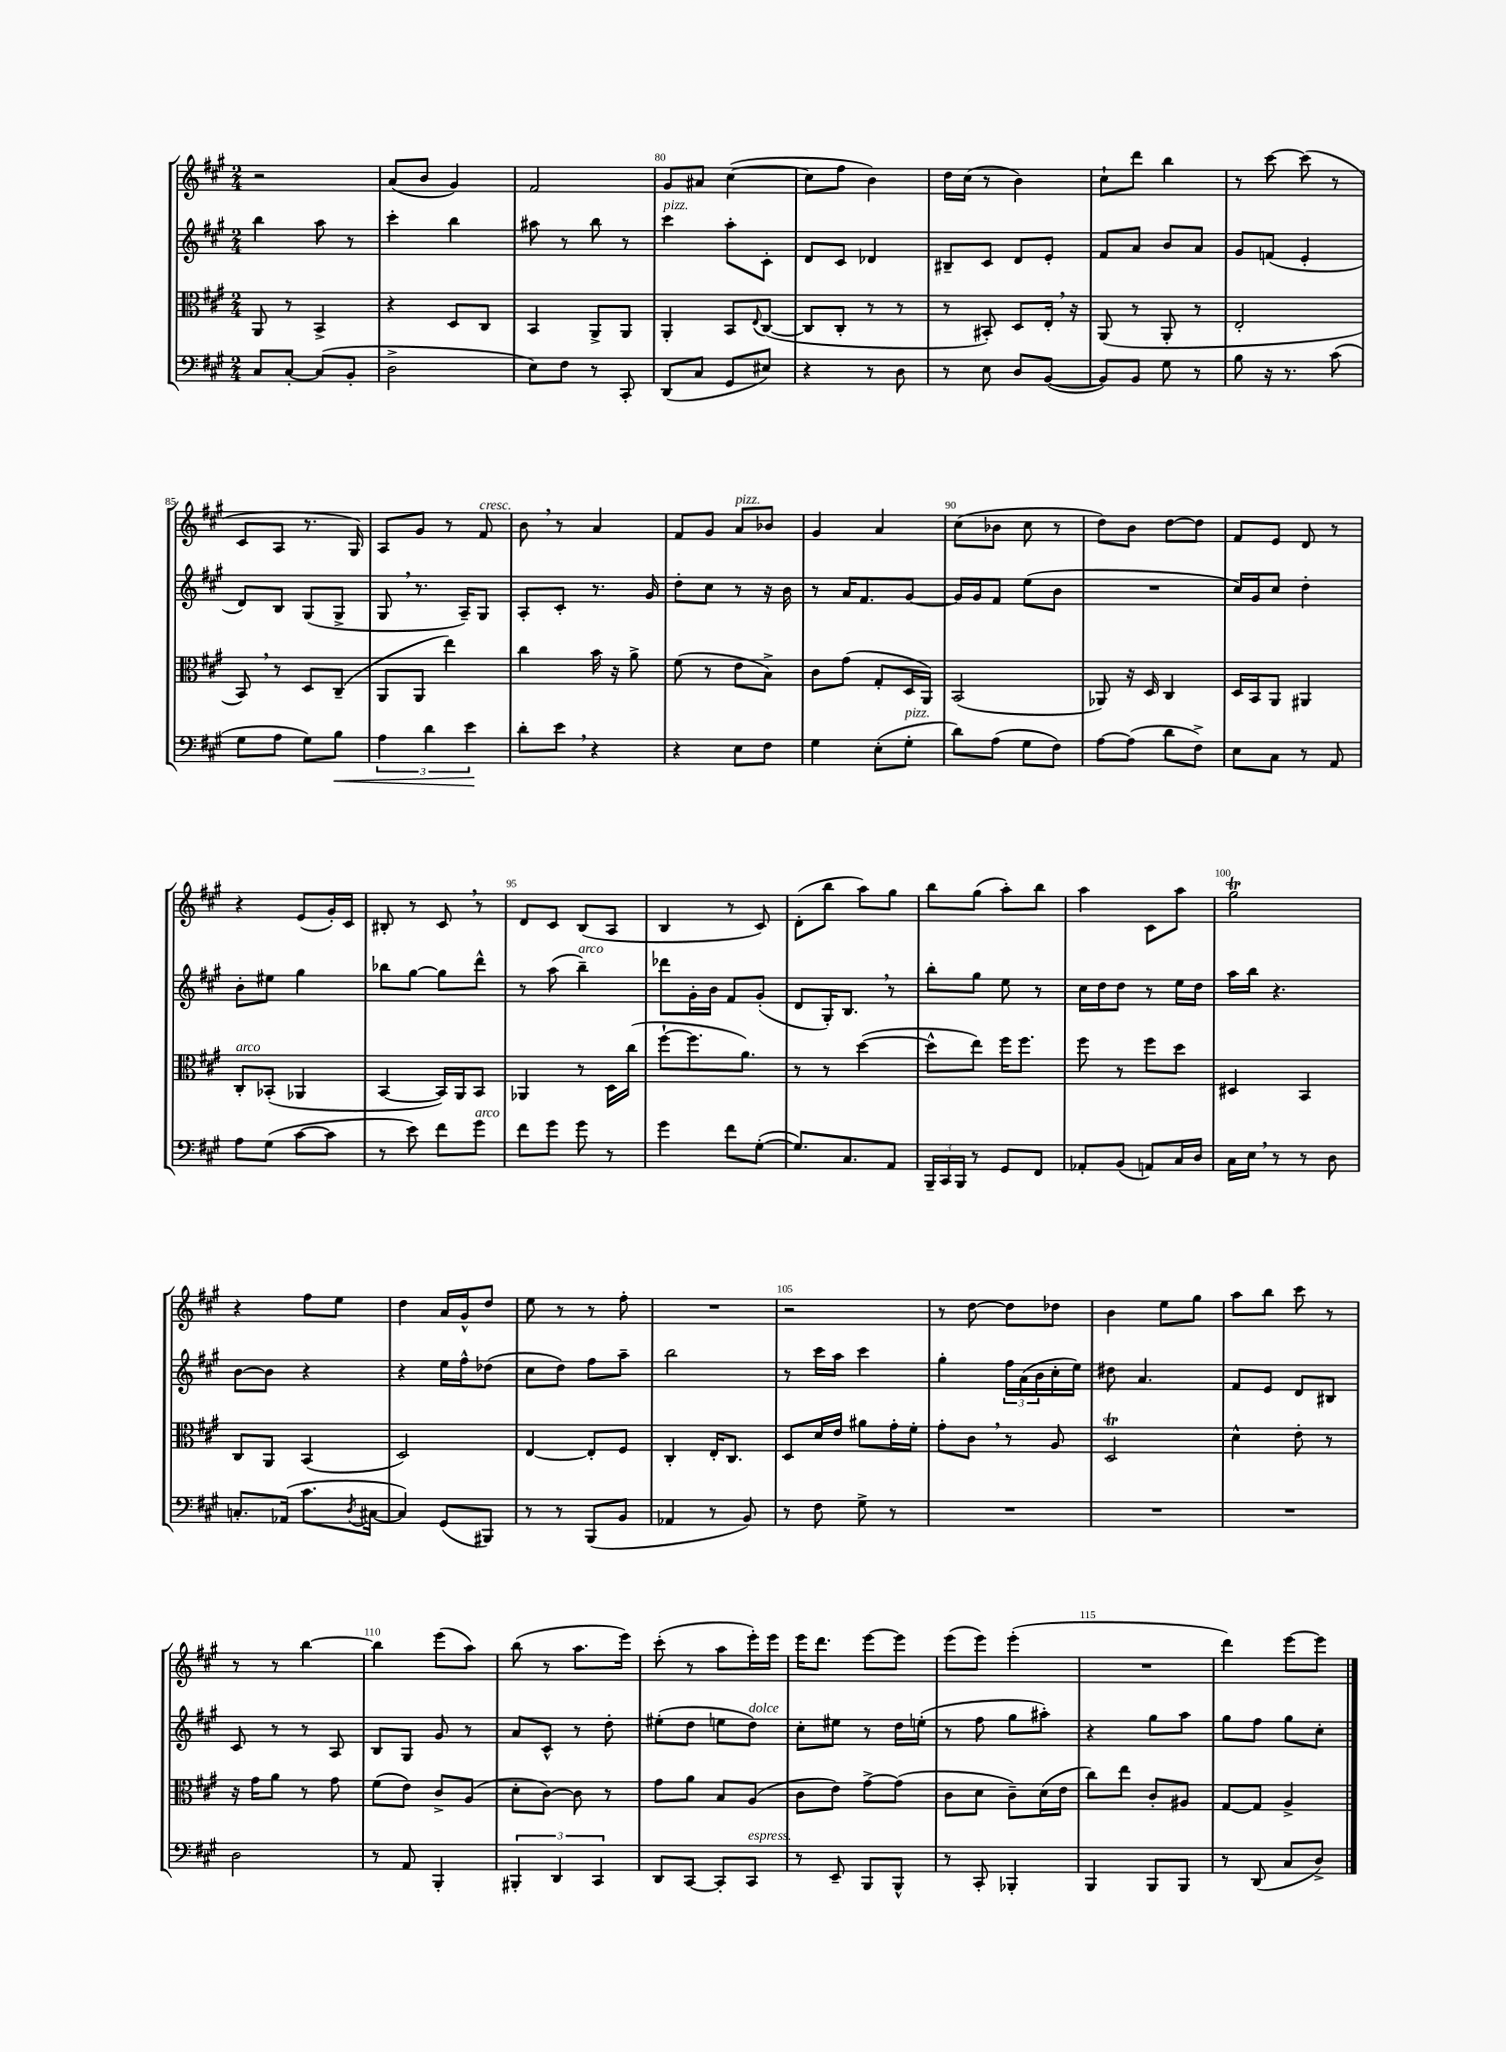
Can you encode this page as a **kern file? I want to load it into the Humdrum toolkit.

**kern	**kern	**kern	**kern
*staff4	*staff3	*staff2	*staff1
*clefF4	*clefC3	*clefG2	*clefG2
*k[f#c#g#]	*k[f#c#g#]	*k[f#c#g#]	*k[f#c#g#]
*M2/4	*M2/4	*M2/4	*M2/4
8C#	8AA	4bb	2r
[8C#'	8r	.	.
(8C#]	4BB^	8aa	.
8BB'	.	8r	.
=	=	=	=
2D^	4r	4ccc#'	(8a
.	.	.	8b
.	8D	4bb	4g#)
.	8C#	.	.
=	=	=	=
8E)	4BB	8aa#	2f#
8F#	.	8r	.
8r	8AA^	8bb	.
8CC#'	8AA	8r	.
=	=	=	=
(8DD	4AA'	4ccc#	8g#
8C#	.	.	8a#
8GG#	8BB	8aa'	([4cc#
.	8qqE	.	.
8E#)	([8C#	8c#'	.
=	=	=	=
4r	8C#]	8d	8cc#]
.	8C#'	8c#	8ff#
8r	8r	4d-	4b)
8D	8r	.	.
=	=	=	=
8r	8r	8B#~	16dd
.	.	.	(16cc#
8E	8BB#')	8c#	8r
8D	8D	8d	4b)
([8BB	16E'	8e'	.
.	16r	.	.
=	=	=	=
8BB])	(8AA	8f#	8cc#`
8BB	8r	8a	8ddd
8G#	8AA'	8b	4bb
8r	8r	8a	.
=	=	=	=
8B	2E'	8g#	8r
16r	.	(8f	[8ccc#
8.r	.	.	.
.	.	4e'	(8ccc#]
(8c#	.	.	8r
=	=	=	=
8G#	8BB)	8d)	8c#
8A	8r	8B	8A
8G#)	8D	(8G#	8.r
8B	(8C#~	8G#^	.
.	.	.	16G#)
=	=	=	=
6A	8AA	8G#	8A
.	8AA	8.r	8g#
6d	.	.	.
.	4ee)	.	8r
.	.	16A~)	.
6e	.	.	.
.	.	8G#	8f#
=	=	=	=
8d'	4cc#	8A'	8b
8e	.	8c#'	8r
4r	16b	8.r	4a
.	16r	.	.
.	8a^	.	.
.	.	16g#	.
=	=	=	=
4r	(8f#	8dd'	8f#
.	8r	8cc#	8g#
8E	8e	8r	8a
8F#	8B^)	16r	8b-
.	.	16b	.
=	=	=	=
4G#	8c#	8r	4g#
.	(8g#	16a	.
.	.	8.f#	.
(8E'	8G#'	.	4a
8G#'	16D	[8g#	.
.	16AA)	.	.
=	=	=	=
8d)	(2BB	16g#]	(8cc#
.	.	16g#	.
(8A	.	8f#	8b-
8G#	.	(8ee	8cc#
8F#)	.	8b	8r
=	=	=	=
[8A	8AA-)	2r	8dd)
(8A]	16r	.	8b
.	16D	.	.
8d	4C#	.	[8dd
8F#^)	.	.	8dd]
=	=	=	=
8E	16D	16cc#)	8f#
.	16BB	16g#	.
8C#	8AA	8cc#	8e
8r	4AA#	4dd'	8d
8AA	.	.	8r
=	=	=	=
8A	8C#'	8b'	4r
(8G#	(8BB-'	8ee#	.
[8c#	4AA-	4gg#	(8e
8c#]	.	.	16g#')
.	.	.	16c#
=	=	=	=
8r	[4BB	8bb-	8B#'
8e)	.	[8gg#	8r
8f#	16BB])	8gg#]	8c#
.	16AA	.	.
8g#	8BB	8ddd^^	8r
=	=	=	=
8f#	4AA-	8r	8d
8g#	.	(8aa	8c#
8g#	8r	4bb~)	(8B
8r	16D	.	8A
.	(16cc#	.	.
=	=	=	=
4g#	[8ff#`	8ddd-	4B
.	8.ff#]	16g#'	.
.	.	16b	.
8f#	.	8f#	8r
.	8.a)	.	.
([8G#'	.	(8g#'	8c#)
=	=	=	=
8.G#])	8r	8d	(8d'
.	8r	16G#')	8bb
8.C#	.	8.B	.
.	([4dd	.	8aa)
8AA	.	8r	8gg#
=	=	=	=
24BBB~	8dd^^]	8bb'	8bb
24CC#	.	.	.
24BBB	.	.	.
8r	8ee)	8gg#	(8gg#
8GG#	16ff#	8ee	8aa')
.	8.ff#	.	.
8FF#	.	8r	8bb
=	=	=	=
8AA-'	8ff#	16cc#	4aa
.	.	16dd	.
(8BB	8r	8dd	.
8AA)	8ff#	8r	8c#
16C#	8dd	16ee	8aa
16D	.	16dd	.
=	=	=	=
16C#	4D#	16aa	2gg#
16E	.	16bb	.
8r	.	4.r	.
8r	4BB	.	.
8D	.	.	.
=	=	=	=
8.C'	8C#	[8b	4r
.	8AA	8b]	.
(16AA-	.	.	.
8.c#	(4BB	4r	8ff#
.	.	.	8ee
8qD	.	.	.
[16C#	.	.	.
=	=	=	=
4C#])	2D)	4r	4dd
(8GG#	.	16ee	16a
.	.	16ff#^^	16g#^^
8BBB#)	.	(8dd-	8dd
=	=	=	=
8r	[4E	8cc#	8ee
8r	.	8dd)	8r
(8BBB	8E']	8ff#	8r
8BB	8F#	8aa~	8ff#'
=	=	=	=
4AA-	4C#'	2bb	2r
8r	16E'	.	.
.	8.C#	.	.
8BB)	.	.	.
=	=	=	=
8r	8D	8r	2r
8F#	16d	16ccc#	.
.	16e	16aa	.
8G#^	8a#	4ccc#	.
8r	16g#'	.	.
.	16f#'	.	.
=	=	=	=
2r	8g#'	4gg#'	8r
.	8c#	.	[8dd
.	8r	24ff#	8dd]
.	.	(24a	.
.	.	24b	.
.	8A	16cc#'	8dd-
.	.	16ee)	.
=	=	=	=
2r	2D	8dd#	4b
.	.	4.a	.
.	.	.	8ee
.	.	.	8gg#
=	=	=	=
2r	4d^^	8f#	8aa
.	.	8e	8bb
.	8e'	8d	8ccc#
.	8r	8B#	8r
=	=	=	=
2D	16r	8c#	8r
.	16g#	.	.
.	8a	8r	8r
.	8r	8r	[4bb
.	8g#	8A	.
=	=	=	=
8r	(8f#	8B	4bb]
8AA	8e)	8G#	.
4BBB'	8c#^	8g#	(8eee
.	(8A	8r	8aa)
=	=	=	=
6BBB#'	8d'	8a	(8bb
.	[8c#)	8c#^^	8r
6DD	.	.	.
.	8c#]	8r	8.aa
6CC#	.	.	.
.	8r	8dd'	.
.	.	.	16eee)
=	=	=	=
8DD	8g#	(8ee#'	(8ccc#'
[8CC#	8a	8dd	8r
8CC#']	8B	8ee	8aa
8CC#	(8A	8dd)	16eee')
.	.	.	16eee
=	=	=	=
8r	8c#	8cc#'	16eee
.	.	.	8.ddd
8EE~	8e)	8ee#	.
8BBB	[8g#^	8r	[8eee
8BBB^^	(8g#]	16dd	8eee]
.	.	(16ee'	.
=	=	=	=
8r	8c#	8r	(8eee
8CC#'	8d	8ff#	8eee)
4BBB-'	8c#~)	8gg#	(4eee'
.	(16d	8aa#')	.
.	16e	.	.
=	=	=	=
4BBB	8cc#)	4r	2r
.	8ee	.	.
8BBB	8c#'	8gg#	.
8BBB	8A#	8aa	.
=	=	=	=
8r	[8G#	8gg#	4ddd)
(8DD	8G#]	8ff#	.
8C#	4A^	8gg#	[8eee
8D^)	.	8cc#'	8eee]
==	==	==	==
*-	*-	*-	*-
